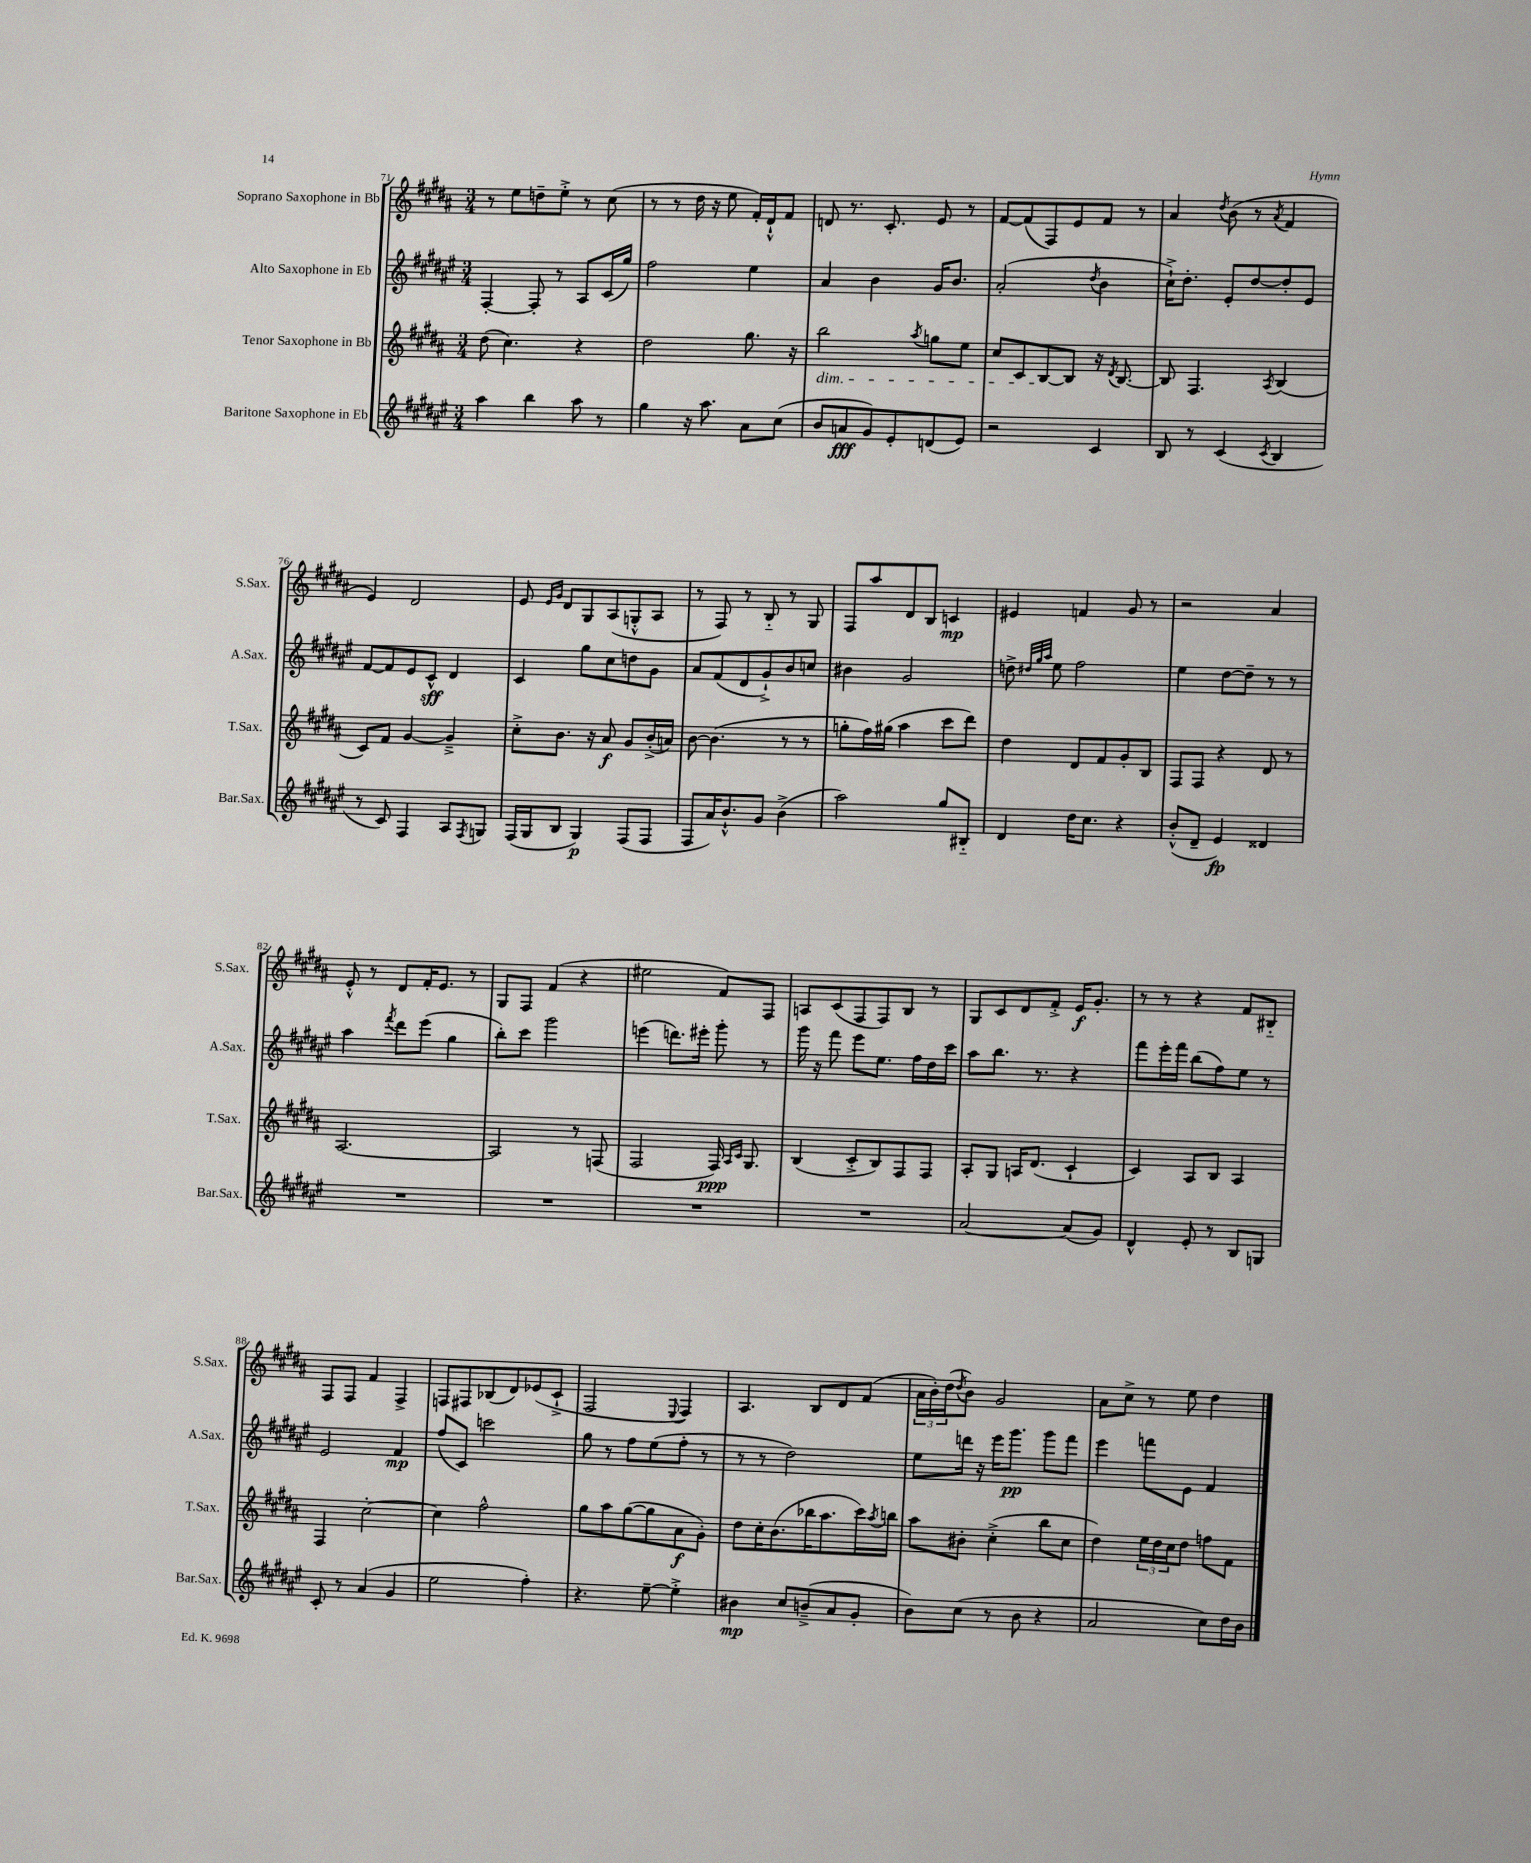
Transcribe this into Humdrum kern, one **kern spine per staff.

**kern	**kern	**kern	**kern
*staff4	*staff3	*staff2	*staff1
*clefG2	*clefG2	*clefG2	*clefG2
*k[f#c#g#d#a#e#]	*k[f#c#g#d#a#]	*k[f#c#g#d#a#e#]	*k[f#c#g#d#a#]
*M3/4	*M3/4	*M3/4	*M3/4
4aa#	(8dd#	[4F#'	8r
.	4.cc#)	.	8ee
4bb	.	8F#']	8dd~
.	.	8r	8ee'^
8aa#	4r	8A#	8r
8r	.	(16c#	(8cc#
.	.	16gg#)	.
=	=	=	=
4gg#	2dd#	2ff#	8r
.	.	.	8r
16r	.	.	16dd#
8.aa#	.	.	16r
.	.	.	8ee
8a#	8.gg#	4ee#	16f#')
.	.	.	16d#`^^
(8cc#	.	.	8f#
.	16r	.	.
=	=	=	=
8b	2bb	4a#	8d
8a	.	.	8.r
8g#)	.	4b	.
.	.	.	8.c#'
8e#'	.	.	.
.	8qaa#	.	.
(8d	8gg	16g#	8e
.	.	8.b	.
8e#)	8ee	.	8r
=	=	=	=
2r	8cc#	(2a#'	[8f#
.	8c#	.	(8f#]
.	[8B	.	8F#)
.	8B]	.	8e
.	.	8qdd#	.
4c#	16r	4b	8f#
.	8qd#	.	.
.	[8.B	.	.
.	.	.	8r
=	=	=	=
8B	8B]	16cc#`^)	4a#
.	.	8.dd#'	.
8r	4.F#	.	.
.	.	.	8qdd#
(4c#	.	8e#'	(8b
.	.	[8dd#	8r
8qc#	8qA#	.	8qa#
4B	(4B	8dd#']	4f#
.	.	8e#	.
=	=	=	=
8r	8c#)	[8f#	4e)
8c#)	8f#	8f#]	.
4F#	[4g#	8e#	2d#
.	.	8c#^^	.
8A#	4g#~^]	4d#	.
8qF#	.	.	.
8G	.	.	.
=	=	=	=
(16F#	8cc#'^	4c#	8e
16G#	.	.	.
.	.	.	16qqe
.	.	.	16qqg#
8B	8.b	.	8d#
4G#)	.	8gg#	8G#
.	16r	.	.
.	8a#	8cc#	(8A#
(8F#	8g#	8dd	8G'^^
8F#	(16b'^	8g#	8A#
.	16a)	.	.
=	=	=	=
8F#	[8b	8a#	8r
16a#)	(4.b]	(8f#	8F#)
8.b`^^	.	.	.
.	.	8d#	8r
8g#	.	8g#`^)	8B'~
(4b^	8r	8b	8r
.	8r	8cc	8G#
=	=	=	=
2aa#)	8gg'	4b#	8F#
.	16ff#)	.	8aa#
.	(16gg#	.	.
.	4aa#	2g#	8d#
.	.	.	8B
8gg#	8ccc#	.	4c
8B#'~	8ddd#)	.	.
=	=	=	=
4d#	4dd#	8dd^	4e#
.	.	32qqdd#	.
.	.	32qqgg#	.
.	.	32qqaa#	.
.	.	8ee#	.
16dd#	8d#	2ff#	4f
8.cc#	.	.	.
.	8f#	.	.
4r	8g#'	.	8g#
.	8B	.	8r
=	=	=	=
(8b'^^	8F#	4ee#	2r
8d#~	8F#	.	.
4e#)	4r	[8dd#	.
.	.	8dd#~]	.
4d##	8d#	8r	4a#
.	8r	8r	.
=	=	=	=
2.r	[2.A#	4aa#	8e'^^
.	.	.	8r
.	.	8qfff#	.
.	.	8ddd#	8d#
.	.	(8eee#	16f#'
.	.	.	8.e
.	.	4gg#	.
.	.	.	8r
=	=	=	=
2.r	2A#]	8bb')	8G#
.	.	8ccc#	8F#
.	.	2ggg#	(4f#
.	8r	.	4r
.	(8F	.	.
=	=	=	=
2.r	2F#	(4eee	2ee#
.	.	8.ddd)	.
.	.	16eee#'	.
.	16F#)	8ggg#'	8f#)
.	16qqA#	.	.
.	16qqc#	.	.
.	8.G#	.	.
.	.	8r	8F#
=	=	=	=
2.r	(4B	16ggg#	8A
.	.	16r	.
.	.	8fff#	(8c#
.	8c#'^	8eee#	8F#
.	8B)	8.ee#	8F#)
.	8F#	.	8B
.	.	16ff#	.
.	8F#	16dd#	8r
.	.	16ccc#	.
=	=	=	=
[2a#	8A#'	8aa#	8G#
.	8G#	8.bb	8c#
.	16A	.	8d#
.	(8.d#	8.r	.
.	.	.	8f#'^
(8a#]	4c#`	4r	16e
.	.	.	8.g#'
8g#)	.	.	.
=	=	=	=
4d#^^	4c#)	8fff#	8r
.	.	16eee#'	8r
.	.	16fff#	.
8e#'	8A#	(8bb	4r
8r	8B	8ff#)	.
8B	4A#	8ee#	8f#
8G	.	8r	8B#'~
=	=	=	=
8c#'	4F#	2e#	8F#
8r	.	.	8F#
(4a#	[2cc#'	.	4f#
4g#	.	4f#	4F#^
=	=	=	=
2ee#	4cc#]	(8ff#	8F
.	.	8c#)	8F#
.	2ff#^^	2ccc	(8B-
.	.	.	8d#)
4ff#')	.	.	(8e-
.	.	.	8c#`^
=	=	=	=
4.r	8gg#	8gg#	2F#
.	8aa#	8r	.
.	([8gg#	8ff#	.
[8ee#~	8gg#]	(8ee#	.
.	.	.	8qqE
4ee#'^]	8a#	8ff#'	4F#)
.	8g#')	8r	.
=	=	=	=
4b#	8dd#	8r	4.A#
.	16cc#'	8r	.
.	(8.b	.	.
8cc#	.	2dd#)	.
(8b~^	16bb-	.	8B
.	8.aa#	.	.
8a#	.	.	8d#
8g#'	16ccc#)	.	(8f#
.	8qaa#	.	.
.	16bb	.	.
=	=	=	=
8b)	8aa#	8ee#	24a#
.	.	.	24b')
.	.	.	(24dd#
.	.	.	8qdd#
(8cc#	8b#'	16ddd	8b)
.	.	16r	.
8r	(4cc#'^	16eee#	2g#
.	.	8.ggg#	.
8b	.	.	.
4r	8bb	8ggg#	.
.	8cc#	8fff#	.
=	=	=	=
2a#	4dd#)	4eee#	8a#
.	.	.	8cc#^
.	24ee	8fff	8r
.	24dd#	.	.
.	24cc#	.	.
.	8dd#	8e#	8ee
8cc#)	8ff	4f#	4dd#
16dd#	8f#	.	.
16b	.	.	.
==	==	==	==
*-	*-	*-	*-
